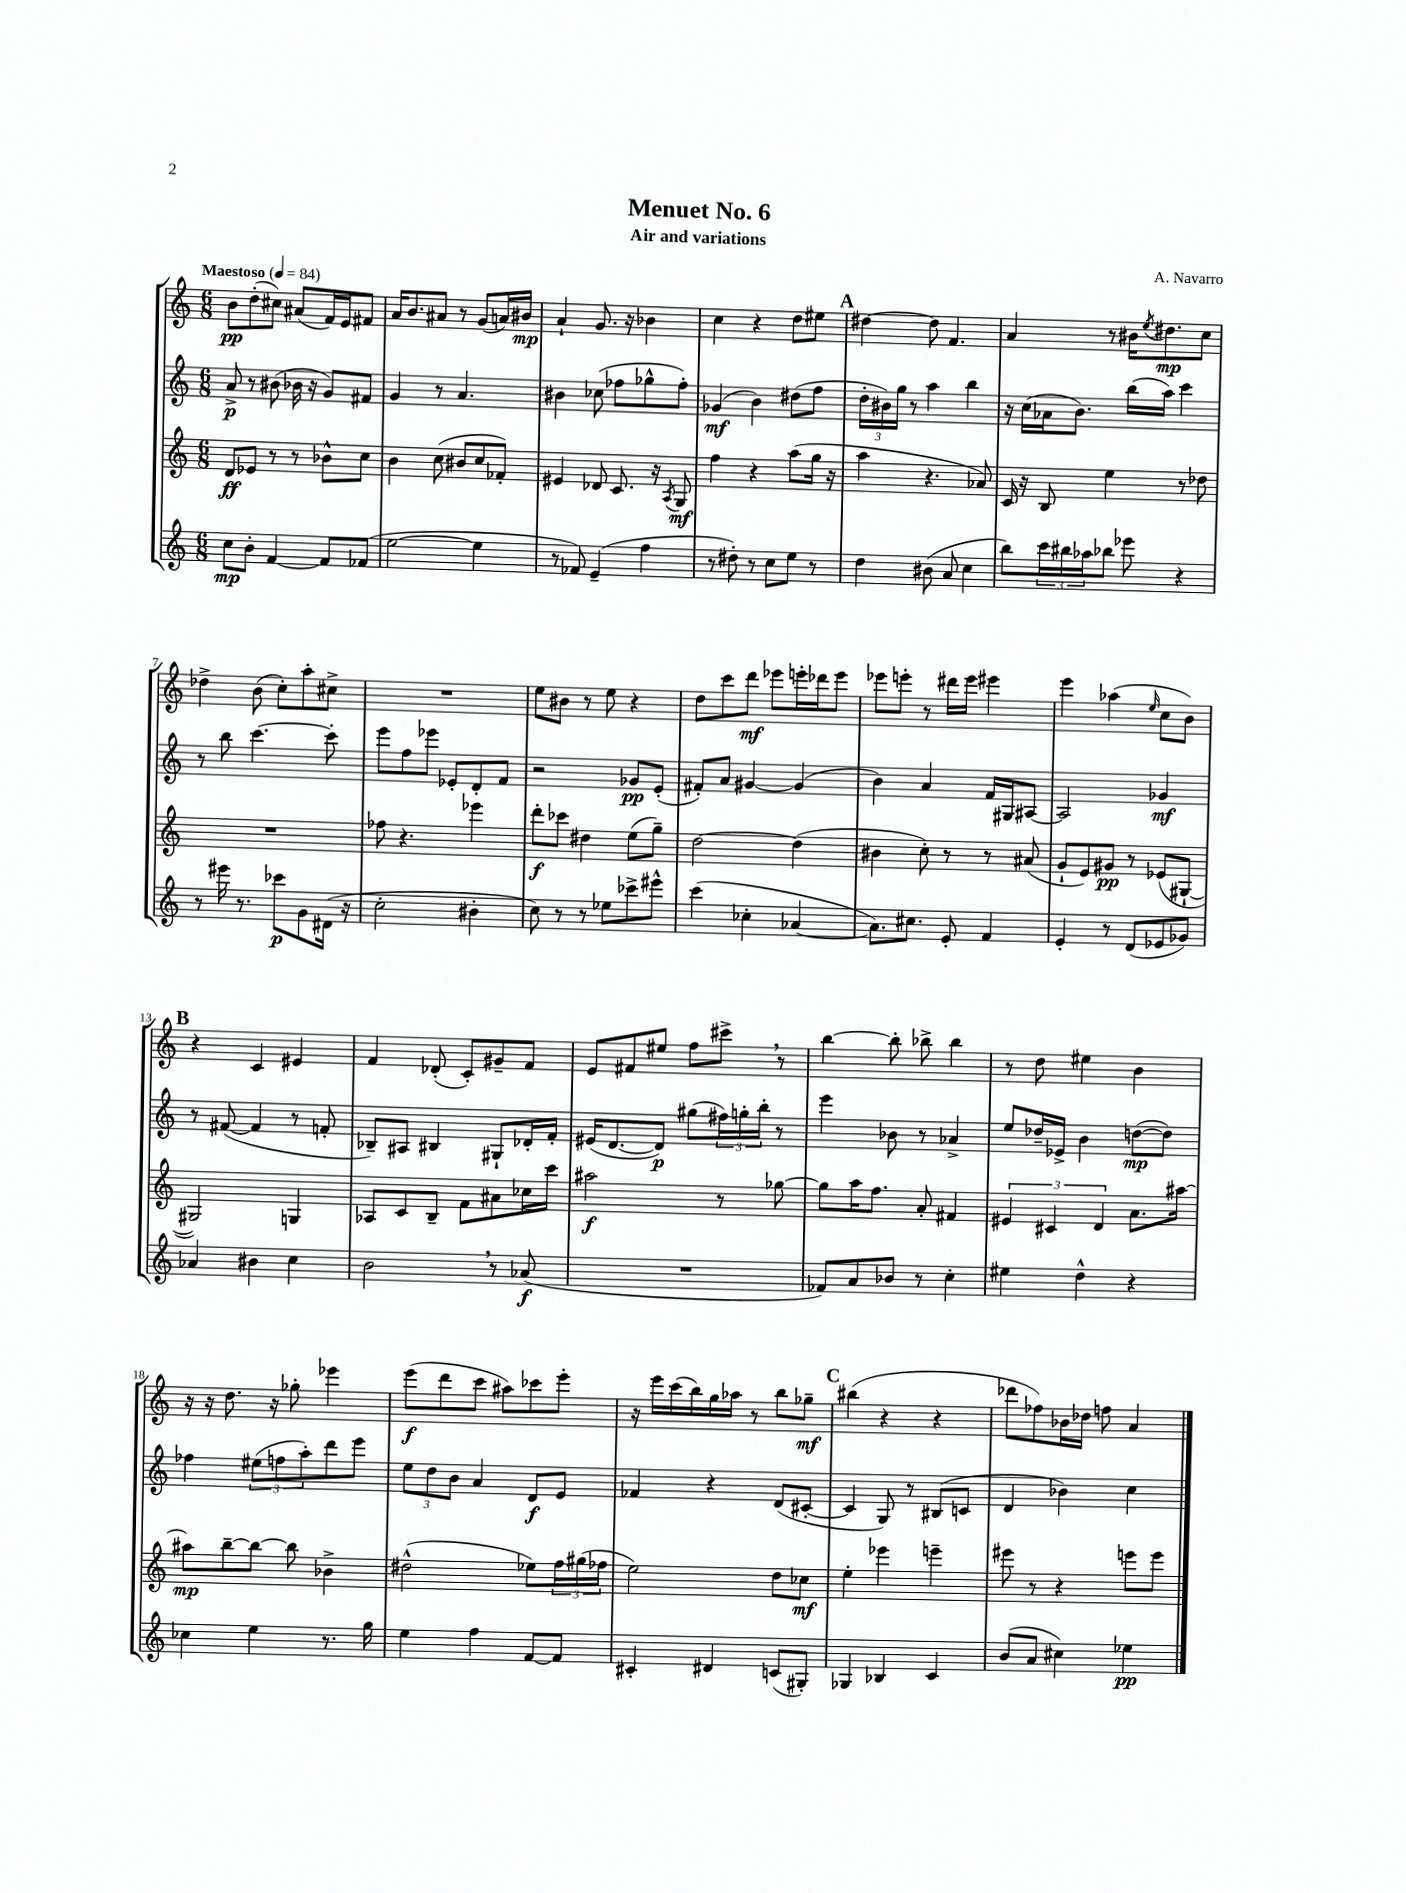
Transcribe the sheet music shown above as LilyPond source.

\header { title = "Menuet No. 6" composer = "A. Navarro" subtitle = "Air and variations" }
<<
\new StaffGroup <<
\new Staff = "s0" {
    \clef treble \key c \major \numericTimeSignature \time 6/8 \tempo "Maestoso" 4 = 84
    b'8\pp d''8-.( cis''8) ais'8( f'16) e'16 fis'8 |
    a'16 b'8. ais'8 r8 g'8( a'16) bis'16\mp |
    a'4-! g'8. r16 bes'4 |
    c''4 r4 d''8 eis''8 |
    \mark \markup { \bold "A" } dis''4~ dis''8 f'4. |
    a'4 r8 bis'16 \acciaccatura { e''8 } dis''8.\mp c''8 |
    des''4-> b'8( c''8-.) a''8-. cis''8-> |
    R2. |
    e''8 bis'8 r8 e''8 r4 |
    d''8 c'''8 d'''8\mf ees'''8 e'''16-. des'''16 e'''8 |
    ees'''8 e'''8-. r8 dis'''16 e'''16 eis'''4 |
    e'''4 aes''4( \grace { e''16 } c''8 b'8) |
    \mark \markup { \bold "B" } r4 c'4 eis'4 |
    f'4 des'8-.( c'8-.) gis'8-- f'8 |
    e'8 fis'8 eis''8 f''8 cis'''8-> \breathe r8 |
    b''4~ b''8-. bes''8-> bes''4 |
    r8 d''8 eis''4 b'4 |
    r16 r16 d''8. r16 ges''8-. ees'''4 |
    e'''8\f( d'''8 c'''8 ais''8) ces'''8 e'''8-. |
    r16 e'''16 c'''16( b''16) g''16 aes''16 r8 b''8 ges''8--\mf |
    \mark \markup { \bold "C" } bis''4( r4 r4 |
    des'''8 fes''8) bes'16 des''16 f''8 a'4 \bar "|." |
}
\new Staff = "s1" {
    \clef treble \key c \major \numericTimeSignature \time 6/8
    a'8->\p r8 bis'8( bes'16 r16 g'8) fis'8 |
    g'4 r8 a'4. |
    bis'4 ces''8( fes''8 ges''8-^ fes''8-.) |
    ges'4\mf( b'4) dis''8( f''8 |
    \mark \markup { \bold "A" } \tuplet 3/2 { d''16-. bis'16) g''16 } r8 a''4 b''4 |
    r16 c''16( aes'16 b'8.) b''16( a''16) c'''4 |
    r8 b''8 c'''4.~ c'''8-. |
    e'''8 f''8 ees'''8 ees'8-. d'8-. f'8 |
    r2 ges'8\pp e'8-.( |
    fis'8-.) a'8 gis'4~ gis'4( |
    b'4) a'4 f'16 gis16 ais8~ |
    ais2 ges'4\mf |
    \mark \markup { \bold "B" } r8 fis'8~( fis'4 r8 f'8-. |
    bes8--) ais8 bis4 gis8-! des'16-. f'16-. |
    eis'16( d'8.~ d'8\p) gis''8( \tuplet 3/2 { fis''16) g''16-. b''16-. } r8 |
    e'''4 bes'8 r8 aes'4-> |
    e''8 des''16-- ees'16-> b'4 d''8~\mp( d''8) |
    fes''4 \tuplet 3/2 { eis''8( f''8 a''8-.) } d'''8 e'''8 |
    \tuplet 3/2 { e''8 d''8 b'8 } a'4 d'8\f e'8 |
    fes'4 r4 d'8( cis'8~-. |
    \mark \markup { \bold "C" } cis'4 g8) r8 bis8( c'8 |
    d'4 bes'4) c''4 \bar "|." |
}
\new Staff = "s2" {
    \clef treble \key c \major \numericTimeSignature \time 6/8
    d'8\ff ees'8 r8 r8 bes'8-^ c''8 |
    b'4 c''8( bis'8 c''8 fes'8-.) |
    eis'4 des'8 c'8. r16 \acciaccatura { a8 } g8\mf |
    f''4 r4 a''8( g''16 r16 |
    \mark \markup { \bold "A" } a''4 r4. aes'8) |
    c'16 r16 b8 e''4 r8 des''8 |
    R2. |
    fes''8 r4. ees'''4 |
    d'''8-.\f ces'''8 dis''4 e''8( g''8--) |
    d''2~ d''4( |
    bis'4 c''8-.) r8 r8 ais'8( |
    g'8-! e'8) gis'8\pp r8 ees'8( gis8~-! |
    \mark \markup { \bold "B" } gis2) g4 |
    aes8 c'8 b8-- f'8 ais'8 ces''16 c'''16 |
    ais''2\f r8 ges''8~ |
    ges''8 a''16 f''8. a'8-. fis'4 |
    \tuplet 3/2 { eis'4 cis'4 d'4 } a'8. ais''16~ |
    ais''8\mp b''8~-- b''8~ b''8 bes'4-> |
    dis''2-^( ees''8) \tuplet 3/2 { f''16 gis''16( fes''16 } |
    e''2) d''8 ces''8\mf |
    \mark \markup { \bold "C" } e''4-. ees'''4 e'''4-- |
    eis'''8 r8 r4 e'''8 e'''8 \bar "|." |
}
\new Staff = "s3" {
    \clef treble \key c \major \numericTimeSignature \time 6/8
    c''8\mp b'8-. f'4~ f'8 fes'8( |
    e''2~ e''4 |
    r8 fes'8) e'4--( f''4 |
    r8 dis''8-.) r8 c''8 e''8 r8 |
    \mark \markup { \bold "A" } d''4 bis'8( a'8 c''4 |
    b''8) \tuplet 3/2 { c'''16 bis''16 aes''16 } bes''8 ees'''8 r4 |
    r8 eis'''16 r8. ces'''8\p g'8 dis'16( r16 |
    c''2-. bis'4-. |
    c''8) r8 r8 ees''8 ces'''8-> eis'''8-^ |
    c'''4( ces''4-. aes'4~ |
    aes'8.) cis''8. e'8-. f'4 |
    e'4-. r8 d'8( ees'8 ges'8) |
    \mark \markup { \bold "B" } aes'4 bis'4 c''4 |
    b'2 \breathe r8 aes'8\f( |
    R2. |
    fes'8) a'8 bes'8 r8 c''4-. |
    eis''4 d''4-^ r4 |
    ces''4 e''4 r8. g''16 |
    e''4 f''4 f'8~ f'8 |
    cis'4-. dis'4 c'8( gis8-.) |
    \mark \markup { \bold "C" } ges4 bes4 c'4 |
    b'8( a'8 cis''4) ees''4\pp \bar "|." |
}
>>
>>
